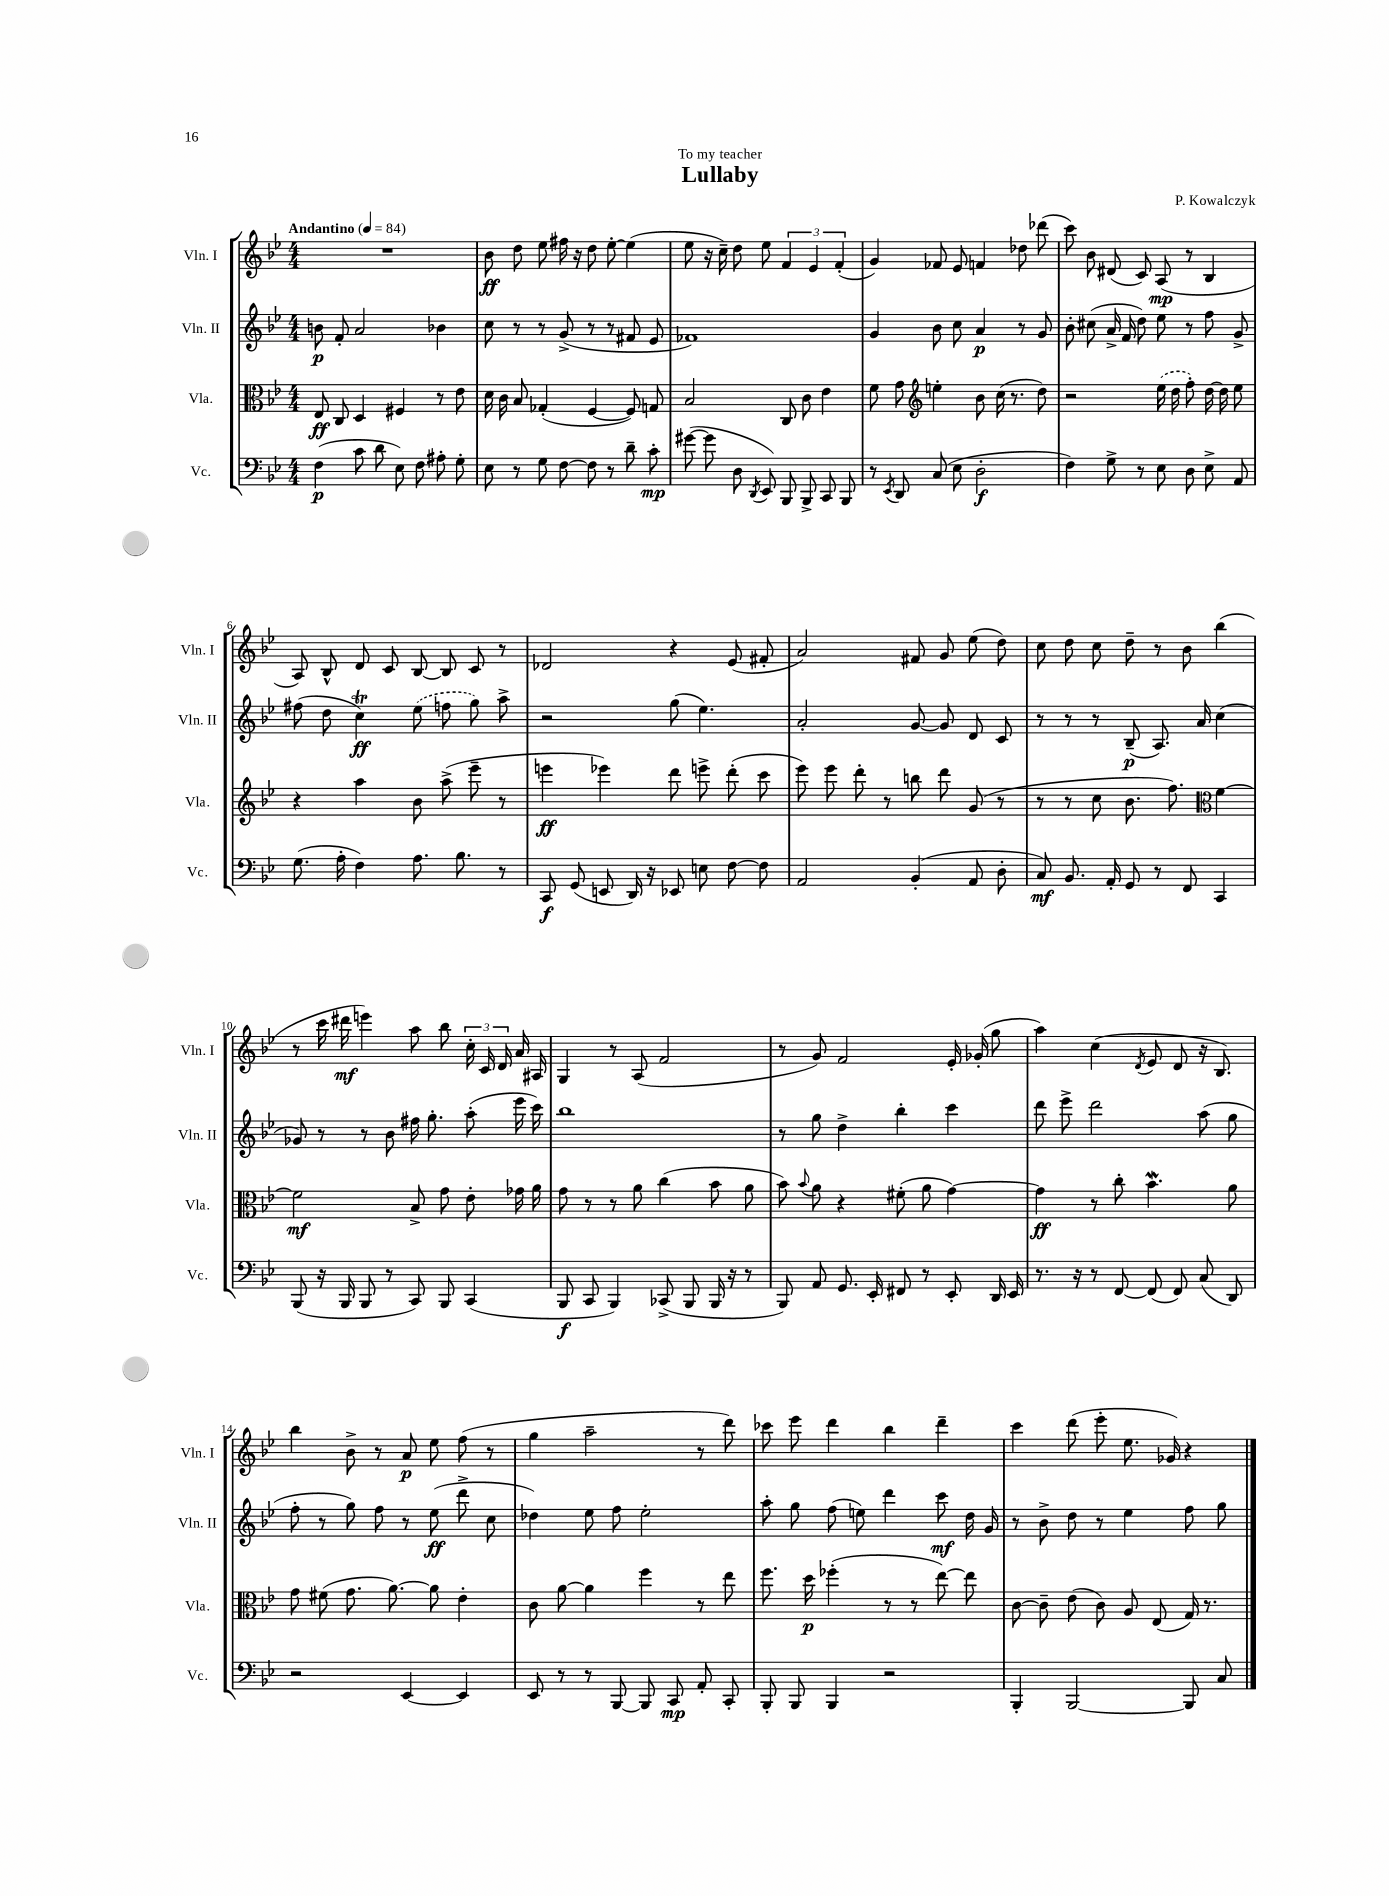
\header { title = "Lullaby" composer = "P. Kowalczyk" dedication = "To my teacher" }
<<
\new StaffGroup <<
\new Staff = "s0" \with { instrumentName = "Vln. I" shortInstrumentName = "Vln. I" } {
    \clef treble \key bes \major \numericTimeSignature \time 4/4 \tempo "Andantino" 4 = 84
    \autoBeamOff R1 |
    bes'8\ff d''8 ees''8 fis''16 r16 d''8 ees''8~-. ees''4( |
    ees''8 r16 c''16--) d''8 ees''8 \tuplet 3/2 { f'4 ees'4 f'4-.( } |
    g'4) fes'8 ees'8 f'4 des''8 des'''8( |
    c'''8) bes'8 dis'8( c'8) a8\mp( r8 bes4 |
    a8) bes8-^ d'8 c'8 bes8~ bes8 c'8 r8 |
    des'2 r4 ees'8( fis'8-. |
    a'2) fis'8 g'8 ees''8( d''8) |
    c''8 d''8 c''8 d''8-- r8 bes'8 bes''4( |
    r8 c'''16 dis'''16\mf e'''4) a''8 bes''8 \tuplet 3/2 { c''16-. c'16 d'16 } a'16 ais16 |
    g4 r8 a8( f'2 |
    r8 g'8) f'2 ees'16-. ges'16-.( g''8 |
    a''4) c''4( \acciaccatura { d'8 } ees'8 d'8 r16 bes8.) |
    bes''4 bes'8-> r8 a'8\p ees''8 f''8( r8 |
    g''4 a''2-- r8 d'''8) |
    ces'''8 ees'''8 d'''4 bes''4 d'''4-- |
    c'''4 d'''8( ees'''8-. ees''8. ges'16) r4 \bar "|." |
}
\new Staff = "s1" \with { instrumentName = "Vln. II" shortInstrumentName = "Vln. II" } {
    \clef treble \key bes \major \numericTimeSignature \time 4/4
    \autoBeamOff b'8\p f'8-. a'2 bes'4 |
    c''8 r8 r8 g'8->( r8 r8 fis'8 ees'8 |
    fes'1) |
    g'4 bes'8 c''8 a'4\p r8 g'8 |
    bes'8-. cis''8( a'16-> f'16 d''8) ees''8 r8 f''8 g'8-> |
    fis''8( d''8 c''4\trill\ff) \once \slurDashed ees''8( f''8 g''8) a''8-> |
    r2 g''8( ees''4.) |
    a'2-. g'8~ g'8 d'8 c'8 |
    r8 r8 r8 bes8--\p( a8.) a'16 c''4( |
    ges'8) r8 r8 bes'8 fis''16 g''8.-. a''8-.( ees'''16 c'''16) |
    bes''1 |
    r8 g''8 d''4-> bes''4-. c'''4 |
    d'''8 ees'''8-> d'''2 a''8( g''8 |
    f''8-. r8 g''8) f''8 r8 ees''8\ff( d'''8-> c''8 |
    des''4) ees''8 f''8 ees''2-. |
    a''8-. g''8 f''8( e''8) d'''4 c'''8\mf d''16 g'16 |
    r8 bes'8-> d''8 r8 ees''4 f''8 g''8 \bar "|." |
}
\new Staff = "s2" \with { instrumentName = "Vla." shortInstrumentName = "Vla." } {
    \clef alto \key bes \major \numericTimeSignature \time 4/4
    \autoBeamOff ees8\ff c8 d4 fis4 r8 ees'8 |
    d'16 c'16 bes8 ges4-.( f4~ f8) g8 |
    bes2 c8 c'8 ees'4 |
    f'8 g'8 \clef treble e''4-. bes'8 c''16( r8. d''8) |
    r2 \once \slurDashed ees''16( d''16 f''8-.) d''16~ d''16 ees''8 |
    r4 a''4 bes'8 a''8->( ees'''8-- r8 |
    e'''4\ff ees'''4) d'''8 e'''8-> d'''8-.( c'''8 |
    ees'''8) ees'''8 d'''8-. r8 b''8 d'''8 g'8( r8 |
    r8 r8 c''8 bes'8. f''8.) \clef alto f'4~ |
    f'2\mf bes8-> g'8 ees'8-. ges'16 a'16 |
    g'8 r8 r8 a'8 c''4( bes'8 a'8 |
    bes'8) \appoggiatura { bes'8 } a'8 r4 fis'8-.( a'8 g'4~) |
    g'4\ff r8 c''8-. bes'4.\mordent a'8 |
    g'8 fis'8( g'8. a'8.~) a'8 ees'4-. |
    c'8 a'8~ a'4 f''4 r8 ees''8 |
    f''8. d''16\p fes''4-.( r8 r8 ees''8~) ees''8 |
    c'8~ c'8-- ees'8( c'8) a8 ees8( g16) r8. \bar "|." |
}
\new Staff = "s3" \with { instrumentName = "Vc." shortInstrumentName = "Vc." } {
    \clef bass \key bes \major \numericTimeSignature \time 4/4
    \autoBeamOff f4\p( c'8 d'8 ees8) f8 ais8-. g8-. |
    ees8 r8 g8 f8~ f8 r8 d'8-- c'8-.\mp |
    gis'8~( gis'8 d8 \acciaccatura { d,8 } ees,8) bes,,8 bes,,8-> c,8 bes,,8 |
    r8 \acciaccatura { ees,8 } d,8 c8( ees8 d2-.\f |
    f4) g8-> r8 ees8 d8 ees8-> a,8 |
    g8.( a16-. f4) a8. bes8. r8 |
    c,8\f g,8( e,8 d,16) r16 ees,8 e8 f8~ f8 |
    a,2 bes,4-.( a,8 d8-. |
    c8\mf) bes,8. a,16-. g,8 r8 f,8 c,4 |
    bes,,8( r16 bes,,16 bes,,8 r8 c,8) bes,,8 c,4( |
    bes,,8\f c,8 bes,,4) ces,8->( bes,,8 bes,,16 r16 r8 |
    bes,,8) a,8 g,8. ees,16-. fis,8 r8 ees,8-. d,16 ees,16 |
    r8. r16 r8 f,8~ f,8( f,8) c8( d,8) |
    r2 ees,4~ ees,4 |
    ees,8 r8 r8 bes,,8~ bes,,8 c,8\mp a,8-. c,8-. |
    bes,,8-. bes,,8 bes,,4 r2 |
    bes,,4-. bes,,2~ bes,,8 c8 \bar "|." |
}
>>
>>
